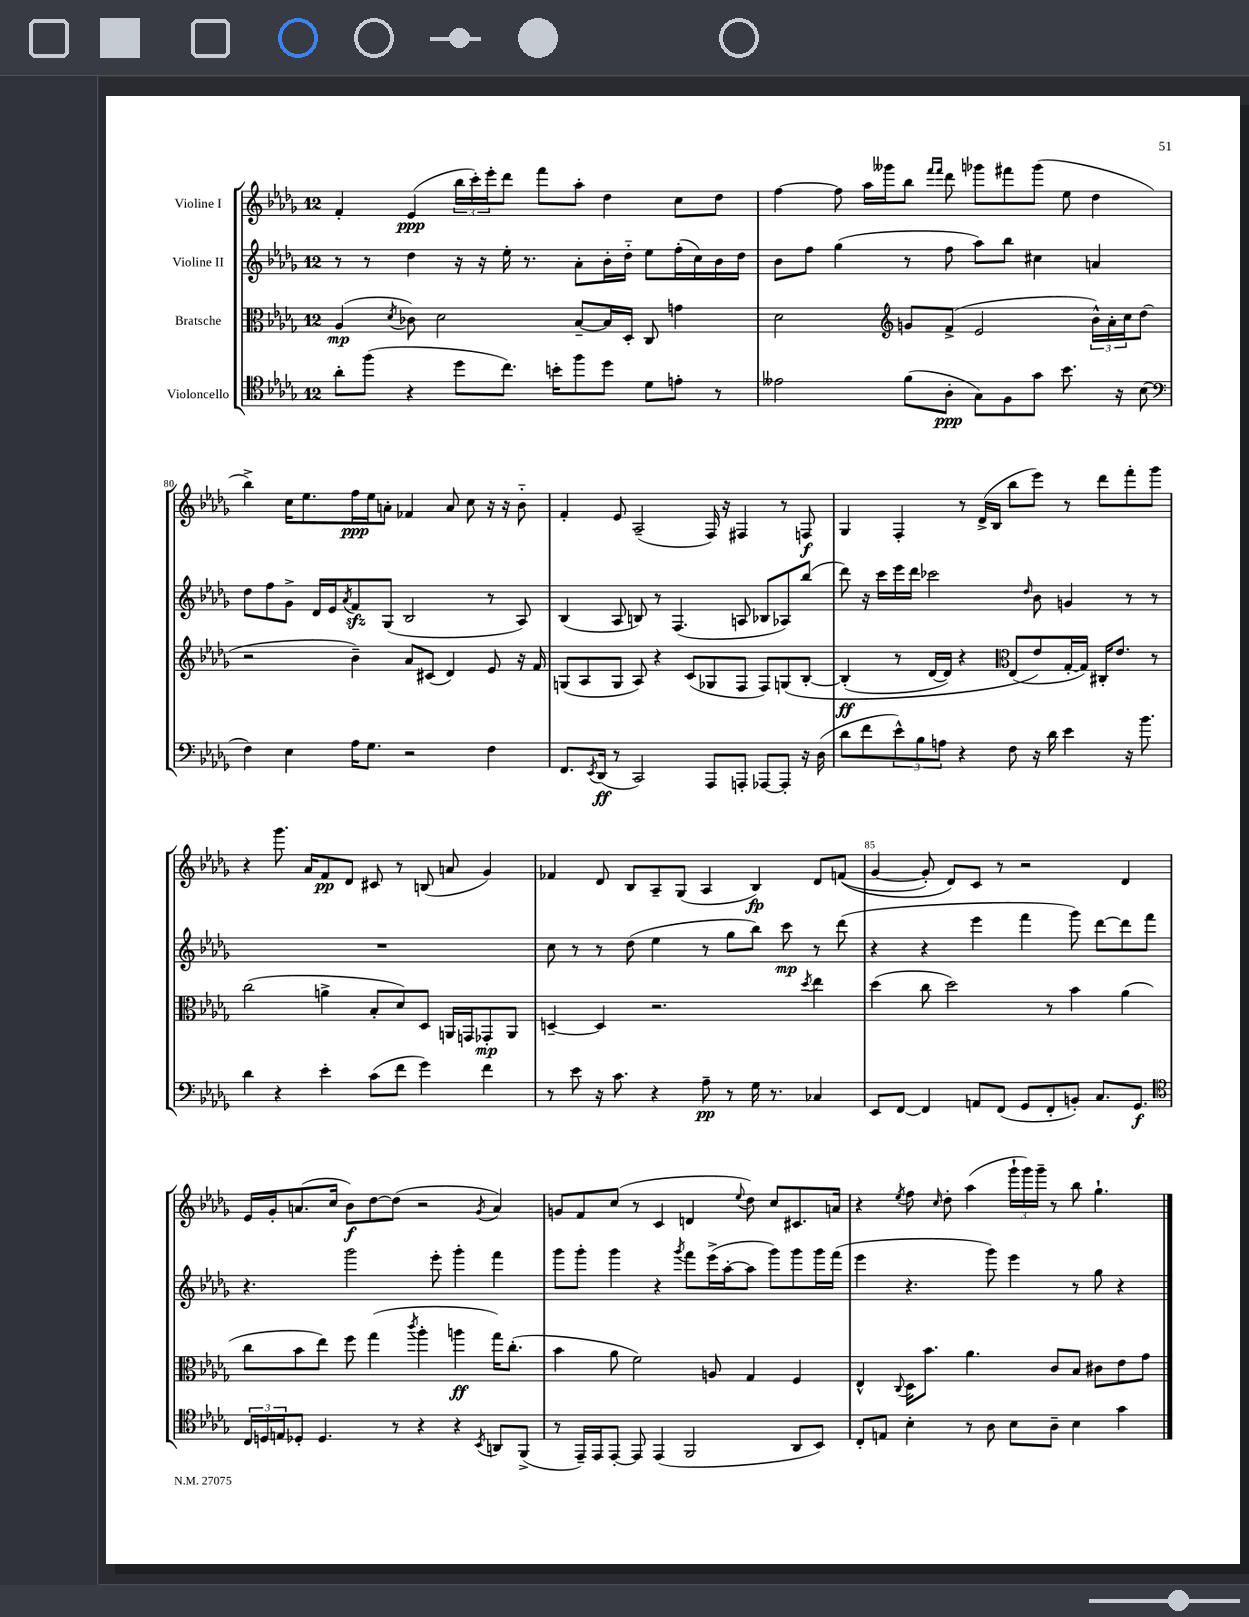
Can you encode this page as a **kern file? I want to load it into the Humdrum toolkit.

**kern	**dynam	**kern	**dynam	**kern	**dynam	**kern	**dynam
*part4	*part4	*part3	*part3	*part2	*part2	*part1	*part1
*staff4	*staff4	*staff3	*staff3	*staff2	*staff2	*staff1	*staff1
*I"Violoncello	*	*I"Bratsche	*	*I"Violine II	*	*I"Violine I	*
*clefC4	*	*clefC3	*	*clefG2	*	*clefG2	*
*k[b-e-a-d-g-]	*	*k[b-e-a-d-g-]	*	*k[b-e-a-d-g-]	*	*k[b-e-a-d-g-]	*
*M12/8	*	*M12/8	*	*M12/8	*	*M12/8	*
=78	=78	=78	=78	=78	=78	=78	=78
8a-'\L	.	(4A-/	mp	8r	.	4f'/	.
(8ff\J	.	.	.	8r	.	.	.
.	.	8qd-/	.	.	.	.	.
4r	.	8c-X\)	.	4dd-\	.	(4e-/	ppp
.	.	2d-\	.	.	.	.	.
8dd-\L	.	.	.	16r	.	24bb-\LL	.
.	.	.	.	.	.	24ccc'\)	.
.	.	.	.	16r	.	.	.
.	.	.	.	.	.	24eee-'\J	.
8.cc\J)	.	.	.	16ee-'\	.	8ddd-\J	.
.	.	.	.	8.r	.	.	.
.	.	.	.	.	.	8fff\L	.
16bn'\KL	.	.	.	.	.	.	.
8ff\	.	[8B-~/L	.	8a-'\L	.	8aa-'\J	.
8dd-\J	.	16B-/L]	.	16b-'\L	.	4dd-\	.
.	.	16D-'/JJ	.	16dd-\JJ	.	.	.
8d-\L	.	8C/	.	8ee-\L	.	.	.
8en'\J	.	4gn\	.	(16ff'\L	.	8cc\L	.
.	.	.	.	16cc\)	.	.	.
8r	.	.	.	16b-\	.	8dd-\J	.
.	.	.	.	16dd-\JJ	.	.	.
=79	=79	=79	=79	=79	=79	=79	=79
2e--X\	.	2d-\	.	8b-\L	.	[4ff\	.
.	.	.	.	8ff\J	.	.	.
.	.	.	.	(4gg-\	.	8ff\]	.
.	.	.	.	.	.	16aa-\LL	.
.	.	.	.	.	.	16ggg--X\J	.
*	*	*clefG2	*	*	*	*	*
(8f\L	.	8gn/L	.	8r	.	8bb-\J	.
.	.	.	.	.	.	16qqfff/LL	.
.	.	.	.	.	.	16qqfff/JJ	.
8A-'\J	ppp	(8f^/J	.	8ff\	.	8ddd-\	.
8G-\L)	.	2e-/	.	8aa-\L)	.	8ggg-X\L	.
8F\	.	.	.	8bb-\J	.	8fff#X\	.
8g-\J	.	.	.	4cc#X\	.	(8ggg-\J	.
8.b-\	.	.	.	.	.	8ee-\	.
.	.	24b-^^\LL)	.	4an/	.	4dd-\	.
.	.	24a-'\	.	.	.	.	.
16r	.	.	.	.	.	.	.
.	.	24cc\J	.	.	.	.	.
(8B-\	.	(8dd-\J	.	.	.	.	.
!!LO:LB:g=z
=80	=80	=80	=80	=80	=80	=80	=80
*clefF4	*	*	*	*	*	*	*
4F\)	.	2r	.	8dd-\L	.	4bb-^\)	.
.	.	.	.	8ff\	.	.	.
4E-\	.	.	.	8g-^\J	.	16cc\KL	.
.	.	.	.	.	.	8.ee-\	.
.	.	.	.	16d-/LL	.	.	.
.	.	.	.	16e-/J	.	.	.
.	.	.	.	8qa-/	.	.	.
16A-\KL	.	4b-~\)	.	8fzz/	.	16ff\L	ppp
8.G-\J	.	.	.	.	.	16ee-\J	.
.	.	.	.	(8G-/J	.	8an'\J	.
2r	.	8a-/L	.	2B-/	.	4f-X/	.
.	.	(8c#X/J	.	.	.	.	.
.	.	4d-/)	.	.	.	8a/	.
.	.	.	.	.	.	8cc\	.
4F\	.	8e-/	.	8r	.	16r	.
.	.	.	.	.	.	16r	.
.	.	16r	.	8A-/)	.	8b-\	.
.	.	16f/	.	.	.	.	.
=81	=81	=81	=81	=81	=81	=81	=81
8.FF/L	.	(8Gn/L	.	(4B-/	.	4f'/	.
.	.	8A-/	.	.	.	.	.
8qEE-/	.	.	.	.	.	.	.
(16DD-/Jk	ff	.	.	.	.	.	.
8r	.	8G/J	.	8A-/	.	8e-/	.
2CC/)	.	8A-/)	.	8Bn/)	.	(2A-~/	.
.	.	4r	.	8r	.	.	.
.	.	.	.	(4.F/	.	.	.
.	.	(8c/L	.	.	.	.	.
8AAA-/L	.	8G-X/	.	.	.	16F/)	.
.	.	.	.	.	.	16r	.
8AAAn'/J	.	8F/J	.	8An/	.	4F#X/	.
[8AAA-X/L	.	8F/L)	.	8B-X/L	.	.	.
8AAA-'/J]	.	(8Gn/	.	8A-X/)	.	8r	.
16r	.	[8B-'/J	.	(8bb-/J	.	8Fn/	f
(16D-\	.	.	.	.	.	.	.
=82	=82	=82	=82	=82	=82	=82	=82
8d-\L	.	(4B-'/]	ff	8ddd-\)	.	4G-/	.
8f\	.	.	.	16r	.	.	.
.	.	.	.	16ccc\LL	.	.	.
12e-^^\)	.	8r	.	16eee-\	.	4F'/	.
.	.	.	.	16ddd-\JJ	.	.	.
12B-\	.	.	.	.	.	.	.
.	.	[16d-/LL	.	2ccc-X\	.	.	.
12An\J	.	.	.	.	.	.	.
.	.	16d-/JJ])	.	.	.	.	.
4r	.	4r	.	.	.	8r	.
.	.	.	.	.	.	(16d-^/LL	.
.	.	.	.	.	.	16B-/JJ	.
*	*	*clefC3	*	*	*	*	*
8F\	.	(8E-/L	.	.	.	8bb-\L	.
.	.	.	.	16qqdd-/	.	.	.
16r	.	8e-/)	.	8b-\	.	8eee-\J)	.
16d-\	.	.	.	.	.	.	.
4e-\	.	[16G-'/L	.	4gn/	.	8r	.
.	.	16G-/JJ])	.	.	.	.	.
.	.	16C#X'/KL	.	.	.	8ddd-\L	.
.	.	8.e-/J	.	.	.	.	.
16r	.	.	.	8r	.	8fff'\	.
8.b-\	.	.	.	.	.	.	.
.	.	8r	.	8r	.	8ggg-\J	.
!!LO:LB:g=z
=83	=83	=83	=83	=83	=83	=83	=83
4d-\	.	(2cc\	.	1.r	.	4r	.
4r	.	.	.	.	.	8.ggg-\	.
.	.	.	.	.	.	16a-/KL	.
4e-'\	.	4an^\	.	.	.	8f/	pp
.	.	.	.	.	.	8d-/J	.
(8c\L	.	8B-'/L	.	.	.	8c#X/	.
8f\J	.	8d-/)	.	.	.	8r	.
4g-\)	.	8D-/J	.	.	.	(8Bn/	.
.	.	16AAn/LL	.	.	.	8an/	.
.	.	16GGn/J	.	.	.	.	.
4f\	.	8GG-X'/	mp	.	.	4g-/)	.
.	.	8AA/J	.	.	.	.	.
=84	=84	=84	=84	=84	=84	=84	=84
8r	.	[4Dn~/	.	8cc\	.	4f-X/	.
8e-\	.	.	.	8r	.	.	.
16r	.	4D/]	.	8r	.	8d-/	.
8.c\	.	.	.	.	.	.	.
.	.	.	.	(8dd-\	.	8B-/L	.
4r	.	2.r	.	4ee-\	.	8A-~/	.
.	.	.	.	.	.	(8G-/J	.
8A-~\	pp	.	.	8r	.	4A-/	.
8r	.	.	.	8gg-\L	.	.	.
16G-\	.	.	.	8bb-\J)	.	4B-/)	fp
8.r	.	.	.	.	.	.	.
.	.	.	.	8ccc\	mp	.	.
.	.	8qdd-/	.	.	.	.	.
4C-X/	.	4ee-\	.	8r	.	8d-/L	.
.	.	.	.	(8ddd-\	.	((8fn/J	.
=85	=85	=85	=85	=85	=85	=85	=85
8EE-/L	.	(4dd-\	.	4r	.	[4g-/	.
[8FF/J	.	.	.	.	.	.	.
4FF/]	.	8cc\	.	4r	.	8g-'/])	.
.	.	2dd-\)	.	.	.	8d-/L)	.
8AAn/L	.	.	.	4eee-\	.	8c/J	.
(8FF/J	.	.	.	.	.	8r	.
8GG-/L	.	.	.	4fff\	.	2r	.
8FF'/	.	8r	.	.	.	.	.
8BBn'/J)	.	4b-\	.	8ggg-\)	.	.	.
8.C/L	.	.	.	[8ddd-\L	.	.	.
.	.	(4a-\	.	8ddd-\]	.	4d-/	.
8.GG-/J	f	.	.	.	.	.	.
.	.	.	.	8fff\J	.	.	.
!!LO:LB:g=z
=86	=86	=86	=86	=86	=86	=86	=86
*clefC4	*	*	*	*	*	*	*
24C/LL	.	8cc\L	.	4.r	.	16e-/LL	.
24Dn/	.	.	.	.	.	.	.
.	.	.	.	.	.	16g-'/J	.
24En/J	.	.	.	.	.	.	.
8D-X'/J	.	8b-\	.	.	.	(8.an/	.
4.D-/	.	8ee-\J)	.	.	.	.	.
.	.	.	.	.	.	16cc/Jk	.
.	.	8ff\	.	2ggg-\	.	8b-\L)	f
.	.	(4gg-\	.	.	.	[8dd-\	.
8r	.	.	.	.	.	(8dd-\J]	.
.	.	8qccc/	.	.	.	.	.
4r	.	4aa-'\	.	.	.	2r	.
.	.	.	.	8eee-'\	.	.	.
4r	.	4aan\	ff	4ggg-'\	.	.	.
8qBB-/	.	.	.	.	.	8qg-/	.
8AAn/L	.	16gg-\KL)	.	4fff\	.	4a/)	.
.	.	(8.cc'\J	.	.	.	.	.
(8FF^/J	.	.	.	.	.	.	.
=87	=87	=87	=87	=87	=87	=87	=87
8r	.	4b-\	.	8ggg-\L	.	8gn/L	.
16EE-~/LL)	.	.	.	8ggg-'\J	.	8f/	.
16EE-/J	.	.	.	.	.	.	.
[8EE-'/J	.	8a-\	.	4ggg-\	.	(8cc/J	.
8EE-/]	.	2f\)	.	.	.	8r	.
(4EE-/	.	.	.	4r	.	4c/	.
.	.	.	.	8qggg-/	.	.	.
2FF/	.	.	.	8fff\L	.	4dn/	.
.	.	8An/	.	(16eee-^\L	.	.	.
.	.	.	.	[16aa-'\J	.	.	.
.	.	.	.	.	.	8qqee-/	.
.	.	4G-/	.	8aa-\J]	.	8dd-\)	.
.	.	.	.	8ggg-\L)	.	8cc/L	.
8AA-/L	.	4F/	.	8ggg-\	.	8.c#X/	.
8BB-/J)	.	.	.	16ggg-\L	.	.	.
.	.	.	.	(16fff\JJ	.	16an/Jk	.
=88	=88	=88	=88	=88	=88	=88	=88
8C'/L	.	4E-^^/	.	4eee-\	.	4r	.
8En/J	.	.	.	.	.	.	.
.	.	8qqC/	.	.	.	8qee-/	.
4B-'\	.	16D-\KL	.	4.r	.	8ff\	.
.	.	8.b-\J	.	.	.	.	.
.	.	.	.	.	.	16qqcc/	.
.	.	.	.	.	.	8dd-'\	.
8r	.	4.a-\	.	.	.	(4aa-\	.
8A-\	.	.	.	8ggg-\)	.	.	.
8B-\L	.	.	.	4eee-\	.	24ggg-`\LL	.
.	.	.	.	.	.	24ggg-\)	.
.	.	.	.	.	.	24ggg-~\JJ	.
8A-~\J	.	8c/L	.	.	.	8r	.
4B-\	.	8B-/J	.	8r	.	8bb-\	.
.	.	8c#X\L	.	8gg-\	.	4.gg-`\	.
4g-\	.	8e-\	.	4r	.	.	.
.	.	8g-\J	.	.	.	.	.
==	==	==	==	==	==	==	==
*-	*-	*-	*-	*-	*-	*-	*-
